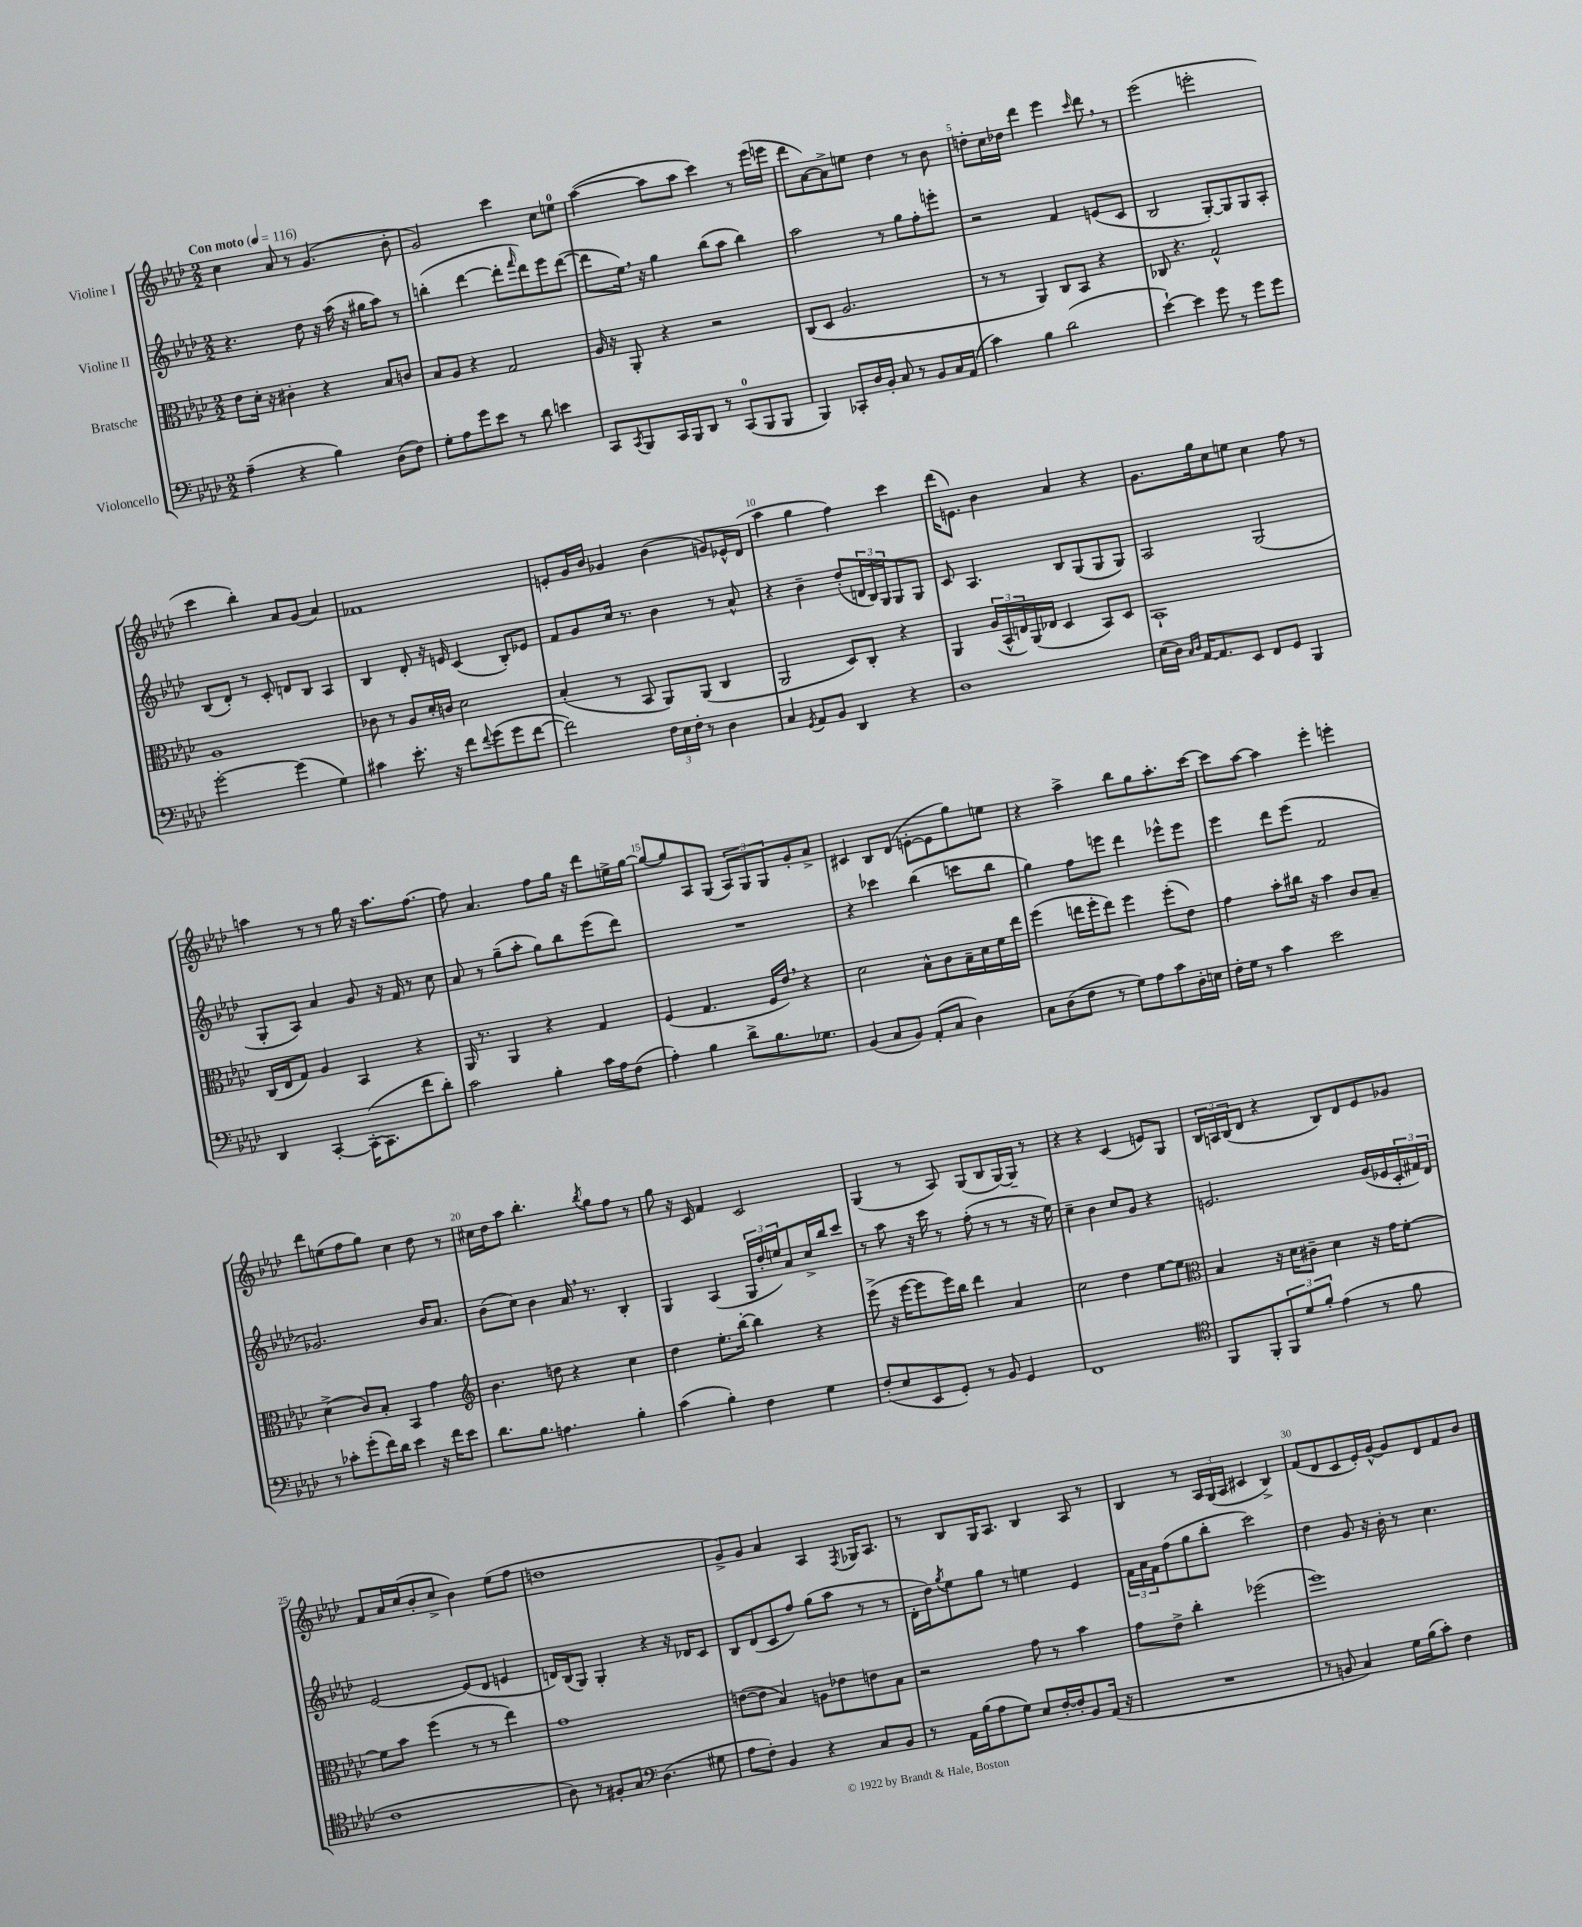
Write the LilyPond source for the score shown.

<<
\new StaffGroup <<
\new Staff = "s0" \with { instrumentName = "Violine I" } {
    \clef treble \key aes \major \numericTimeSignature \time 2/2 \tempo "Con moto" 4 = 116
    c''4 aes'8 r8 g'4.( bes'8-. |
    g'2) c'''4 c''8 e''8-0 |
    aes''4~( aes''8 aes''8 c'''4) r8 ees'''16( e'''16 |
    des'''8 aes'8~) aes'8-> e''8 des''4 r8 bes'8 |
    d''8-. c''16 des''16 des'''4 ees'''4 \grace { c'''16 } des'''8 \breathe r8 |
    ees'''2( e'''2-. |
    c'''4 bes''4-.) aes'8 g'8( aes'4) |
    fes'1 |
    e'8-. g'16 bes'16 ges'4 bes'4( g'8) ees'16-^ des'16( |
    aes''4 g''4 f''4) c'''4 |
    des'''16( e'8.) bes'4 aes'4 r4 |
    g'8. g''16 c''8 e''8 c''4 f''8 r8 |
    a''4 r8 r8 g''16 r16 a''8. f''8.~ |
    f''8 aes'4. f''8 g''16 r16 des'''8 e''16-> g''16~ |
    g''8~ g''8 aes8 g8( \tuplet 3/2 { aes8) g8 g8 } g'8-. aes'8-> |
    cis'4 bes8 des'8( e'8~-. e'8 g''8) e''8 |
    r4 aes''4-> bes''8 g''8 aes''8.-. c'''16~ |
    c'''8 aes''8~ aes''4 ees'''4-. e'''4-. |
    des'''8 e''8( f''8 g''8) c''4 des''8 r8 |
    cis''16 des''16 aes''8 bes''4.-. \acciaccatura { bes''8 } g''8 f''8 r8 |
    g''8 r16 c'16 f'4 c'2 |
    g4( r8 aes8) g8( bes8 g16~) g16-- r8 |
    r4 r4 c'4( e'8) g8 |
    \tuplet 3/2 { bes16 a16 bes16( } des'8 r4 bes8) des'8 ees'8 ges'8 |
    f'8 aes'16 c''16( bes'8-. c''8-> bes'4) ees''8( f''8 |
    d''1 |
    g'8->) g'8 aes'4 aes4 \acciaccatura { f8 } ges16 aes8. |
    r8 bes8 g16 aes8. bes4 aes8 r8 |
    bes4 r8 \tuplet 3/2 { aes16 g16( aes16 } cis'4 bes4->) |
    f'8( des'8 c'8 ees'16-.) g'16~-^ g'8 des'8 f'8 bes'8 \bar "|." |
}
\new Staff = "s1" \with { instrumentName = "Violine II" } {
    \clef treble \key aes \major \numericTimeSignature \time 2/2
    r4. des''8 r16 aes''16( r16 gis''16 aes''8) r8 |
    b''4-.( des'''4~ des'''8-. \grace { f'''16 } des'''8) ees'''8 des'''8~( |
    des'''8 ees''16) \breathe r16 g''4 bes''8( aes''8 bes''4) |
    aes''2 r8 g''8 f''8-. e'''8-. |
    r2 f'4 e'8( c'8 |
    bes2 g8~-.) g8 g8 aes8-. |
    bes8( des'8-.) r8 c'8-. d'8 bes8 aes4 |
    bes4 des'8-. r16 e'16 c'4( bes8-.) ees'8 |
    f'8 g'8 c''16 r8. bes'4 r8 aes'8-^ |
    r4 bes'4-- des''8-.( \tuplet 3/2 { d'16 bes16) g16 } g8 g8 |
    c'8 aes4. bes8 g8( g8 g8) |
    aes2 g2( |
    g8-. aes8) aes'4 g'8 r16 f'16 r8 c''8 |
    aes'8 r8 g''8--( aes''8-. g''8) bes''8 ees'''8( des'''8) |
    R1 |
    r4 ces'''4 bes''4( c'''8 bes''8 |
    g''4) f''8 e'''8 des'''4 ees'''8-^ ees'''8 |
    ees'''4 des'''8 ees'''8( f'2 |
    ges'2.) bes'16 aes'8. |
    bes'8( c''8) bes'4 aes'16 \breathe r8. bes4-. |
    g4 aes4( \tuplet 3/2 { g16 des''16-. e''16) } aes'8 c''16-> bes''16 c'''8 |
    r8 aes''8 r16 c'''16 r8 f''8-.( r8 r8 r16 ees''16) |
    c''4-- bes'4 c''8 g'8 r4 |
    e'2. g'16( ees'16 \tuplet 3/2 { c'16-. fis'16) des'16 } |
    ees'2~ ees'8( des'8 e'4 |
    d'16) bes16( g8) g4-. r4 r16 des'16 c'8 |
    bes8 des'8( c'8 f''8) g''8( aes''8 r8 r8 |
    des'16-. des''16) \acciaccatura { g''8 } ees''8 g''8 r8 e''4 ees'4 |
    \tuplet 3/2 { f'16 aes'16 f'16 } f''8( g''8 bes''8-. c'''2) |
    des''4 g'8 r16 bes'16-. r8 c''4. \bar "|." |
}
\new Staff = "s2" \with { instrumentName = "Bratsche" } {
    \clef alto \key aes \major \numericTimeSignature \time 2/2
    ees'8 des'16-. r16 cis'4-. r4 bes8 c'8 |
    bes8 aes8 r4 g2 |
    aes16 r16 aes,8-. r4 r2 |
    c8( des8 aes2. |
    r8 r8 aes,4) c8 bes,8 r4 |
    ces8 r4. g2-^ |
    aes1 |
    ces'8 r8 aes8 des'16-. c'16 des'2 |
    bes4-.( r8 bes,8 aes,8) aes,8( c4 |
    aes,2 des8) c8-. r4 |
    aes,4 \tuplet 3/2 { aes16( bes,16-^ e16) } aes,16( ees16 des4 bes,8) des8 |
    bes,1-! |
    c16( ees16 g8) aes4 bes,4 r4 |
    aes,16 r8. aes,4 r4 g4 |
    f4( g4. f16 ees'16) \breathe r4 |
    des'2 bes8-^ c'8 bes16-- des'16 f'16 ees''16 |
    f''4( e''16 f''16-. e''8) f''4 f''8-.( ees'8) |
    g'4 bes'8-. cis''16 r16 bes'4 c'8 bes8-- |
    des'4->( c'8) bes8-. bes,4 g'4 |
    \clef treble bes'4. d''8 r4 c''4 |
    des''4 ees''8.-. bes''16~-. bes''4 r4 |
    ees'''8->( r16 ees'''16~ ees'''8 ees'''16) bes''16 des'''4 aes'4 |
    c''2 des''4 ees''8~ ees''8 |
    \clef alto bes4 r16 des'16 cis'8-- des'4 r16 g'16 f'8~-. |
    f'8 bes'8 f''4( r8 r8 ees''4) |
    g'1 |
    e'8~( e'8 bes4) a8 ees'8 e'8 bes8 |
    r2 g'8 r8 bes'4 |
    g'8 ees'8-> c''4-. fes''2( |
    f''1) \bar "|." |
}
\new Staff = "s3" \with { instrumentName = "Violoncello" } {
    \clef bass \key aes \major \numericTimeSignature \time 2/2
    aes4--( r4 bes4) des8( f8) |
    g8-. aes8 g'8 ees'8 r8 des'8 e'4 |
    c,8 \acciaccatura { c,8 } bes,,8 c,16 bes,,16 des,8 r8 c,8-0( bes,,8 bes,,8 |
    bes,,4) ces,8-. des16 bes,16-. c8 r8 bes,8 c16 aes,16( |
    c'4) bes4 des'2( |
    ees'4~-!) ees'4 g'8 r8 g'8 g'8 |
    g'2~-. g'4( g4) |
    cis'4 ees'8.-. r16 f'8 \appoggiatura { f'8 } g'8( g'8 f'8~ |
    f'2) \tuplet 3/2 { f16 ees16 f16-. } r8 des4 |
    c4 \acciaccatura { g,8 } aes,8 bes,8 des,4 r4 |
    des1 |
    ees16( des16) \grace { c16 des16 } aes,16~ aes,8. ees,8 f,8 g,8 bes,,4 |
    des,4 c,4~-. c,16~-.( c,8. f'8 des'8-.) |
    c'2 bes4-. c'16 aes16 f8( |
    aes4-.) bes4 des'8-> bes8. ges8. |
    bes,4( c8 bes,8) aes,8-.( c8 des4) |
    c8 des8( f8 r8 g8) aes8 c'8 des16-. e16 |
    f16-. g16 r8 c'4 ees'2 |
    r8 ces'8-. g'8-.( f'16) des'16 ees'4 r16 f'16 ees'8 |
    des'8. bes8. a4. bes4-. |
    c'4( bes4-.) f4 g4 |
    f8-.( ees8 ees,8 g,8-.) r8 bes,8 g,4 |
    f,1 |
    \clef tenor f,8 f,8-. \tuplet 3/2 { f,8 des'8 f'8-. } ees'4( r8 f'8 |
    c'1 |
    aes8) r8 fis8-. g8 \clef bass des4.( gis8 |
    aes8 f8-.) bes,4 r4 c8 bes,8 |
    r8 aes,16 bes16( aes8 g8) ees8 f16~-. f16-. bes,8 aes,16( r16 |
    R1 |
    r8 b,8 c4) g16 bes16( c'8-.) f4 \bar "|." |
}
>>
>>
\layout { \context { \Score \override BarNumber.break-visibility = ##(#f #t #t) barNumberVisibility = #(every-nth-bar-number-visible 5) } }
